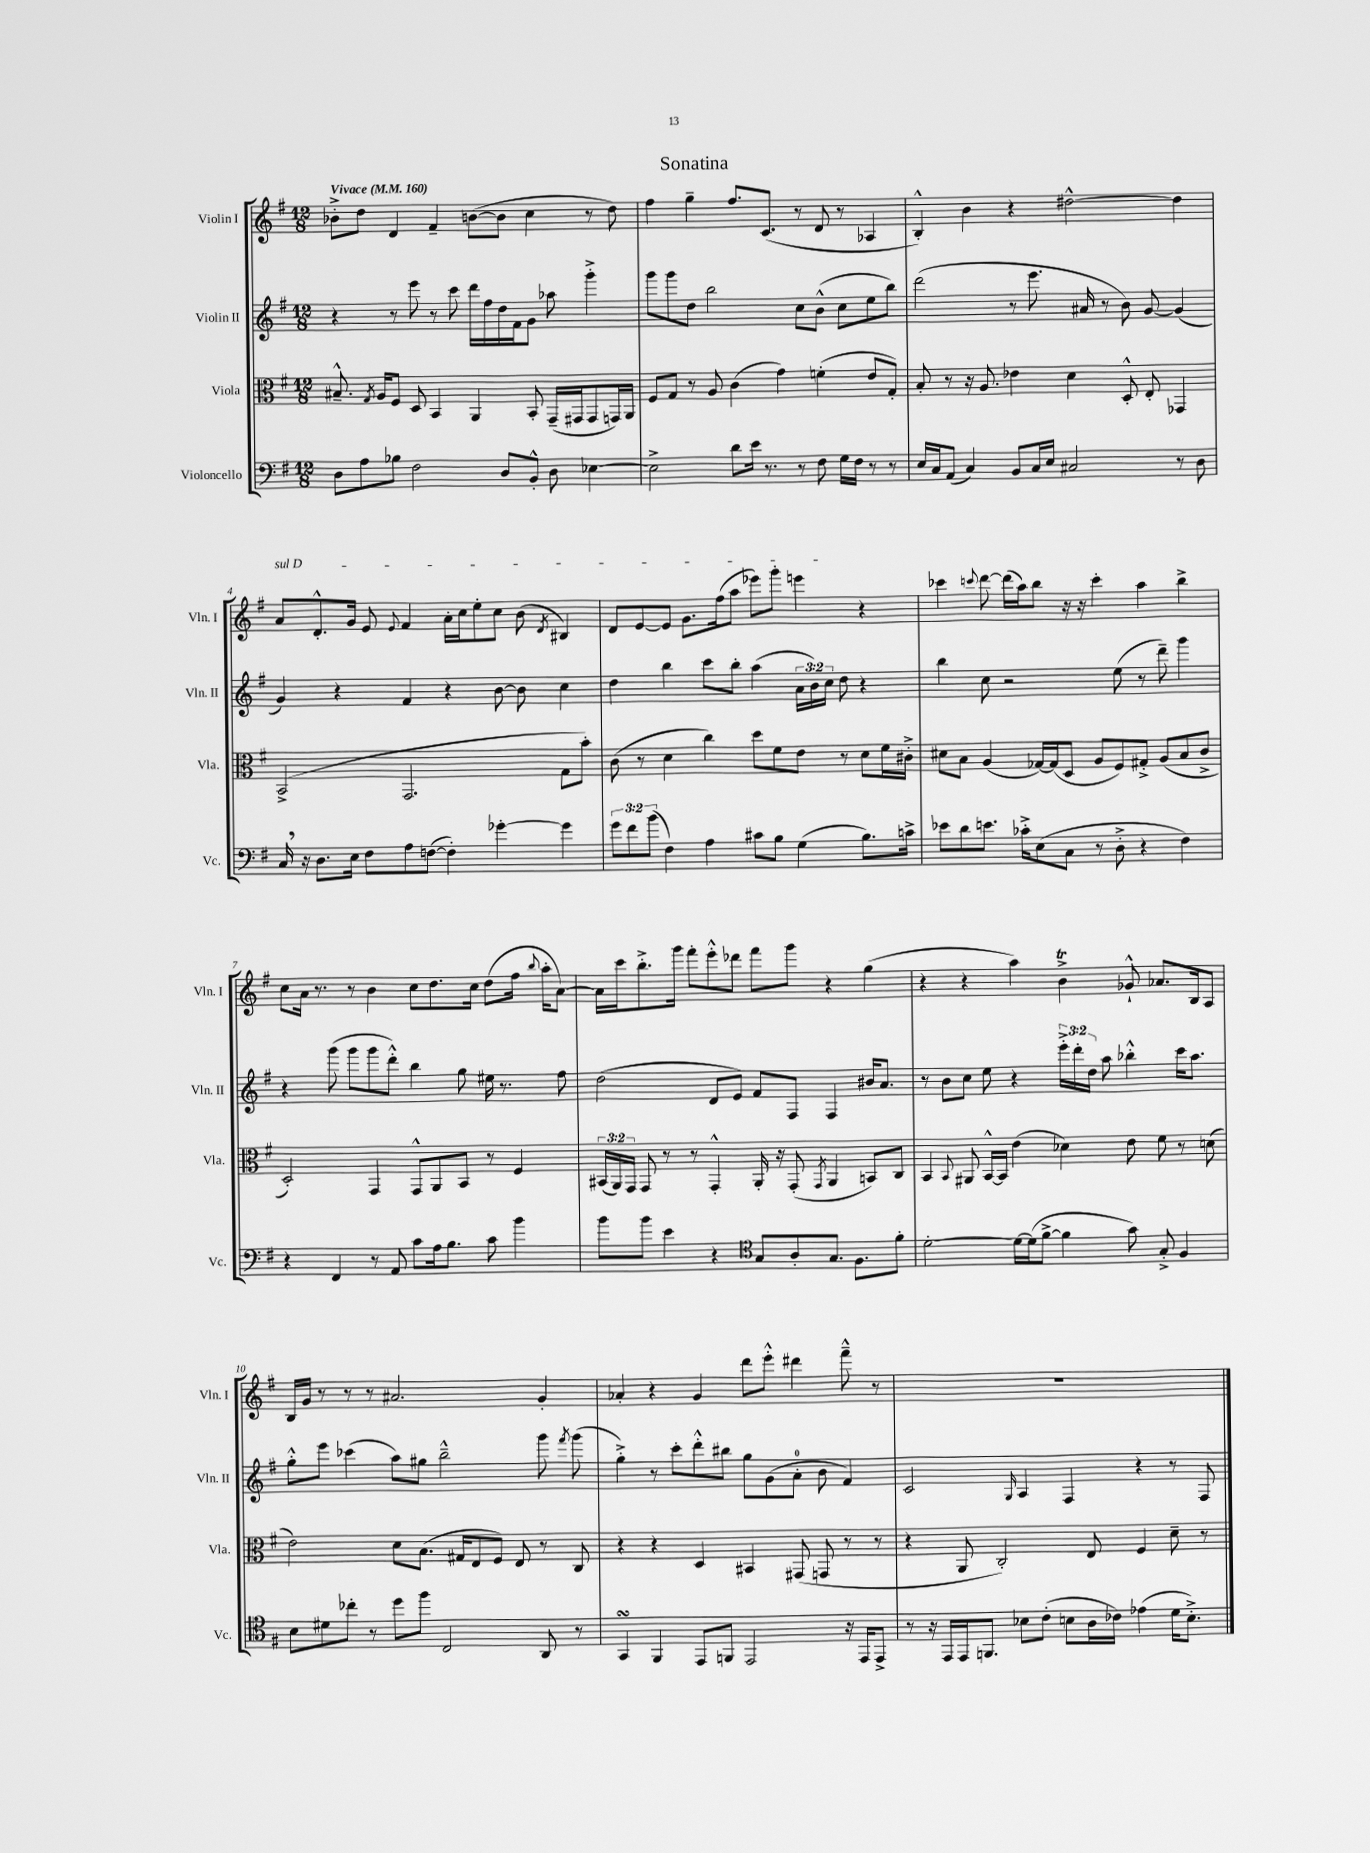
\header { title = "Sonatina" }
<<
\new StaffGroup <<
\new Staff = "s0" \with { instrumentName = "Violin I" shortInstrumentName = "Vln. I" } {
    \clef treble \key g \major \numericTimeSignature \time 12/8 \tempo "Vivace" 4 = 160
    \autoBeamOff bes'8[-.-> d''8] d'4 fis'4-- b'8[~( b'8] c''4 r8 d''8) |
    fis''4 g''4-- fis''8.[ c'8.]( r8 d'8 r8 aes4 |
    b4-.-^) b'4 r4 dis''2~-^ dis''4 |
    \once \override TextSpanner.bound-details.left.text = \markup { \italic "sul D" } a'8[\startTextSpan d'8.-.-^ g'16] e'8 \appoggiatura { e'8 } fis'4 a'16[-. c''16 e''8-. c''8] b'8( \acciaccatura { d'8 } bis4) |
    d'8[ e'8~ e'8] g'8.[ fis''16( a''8] ees'''8[) g'''8]-. e'''4\stopTextSpan r4 |
    ces'''4 \appoggiatura { c'''8 } d'''8~ d'''16[( a''16) b''8] r16 r16 c'''4-. a''4 b''4-> |
    c''8[ a'16] r8. r8 b'4 c''8[ d''8. c''16] d''8[( fis''16] \appoggiatura { b''8 } a''16[-. a'8]~) |
    a'16[ c'''16 b''8.-.-> g'''16] fis'''8[-. e'''8-.-^ des'''8] fis'''8[ g'''8] r4 g''4( |
    r4 r4 a''4) b'4->\trill ges'8-!-^ aes'8.[ b16 a8] |
    b16[ g'16] r8 r8 r8 ais'2. g'4-. |
    aes'4-. r4 g'4 d'''8[ e'''8]-.-^ dis'''4 fis'''8---^ r8 |
    R1. \bar "|." |
}
\new Staff = "s1" \with { instrumentName = "Violin II" shortInstrumentName = "Vln. II" } {
    \clef treble \key g \major \numericTimeSignature \time 12/8 \override Staff.TupletNumber.text = #tuplet-number::calc-fraction-text
    \autoBeamOff r4 r8 e'''8 r8 c'''8 d'''16[ fis''16 d''16 fis'16 g'8] aes''8 g'''4-.-> |
    g'''8[ g'''8 d''8] b''2 c''8[ b'8]-^( c''8[ e''8 b''8]) |
    d'''2( r8 e'''8. ais'16 r8 b'8) g'8~ g'4( |
    g'4) r4 fis'4 r4 b'8~ b'8 c''4 |
    d''4 b''4 c'''8[ b''8]-. a''4( \tuplet 3/2 { a'16[ b'16) c''16] } d''8 r4 |
    b''4 c''8 r2 e''8( r8 d'''8--) g'''4 |
    r4 g'''8( g'''8[ g'''8 d'''8]-.-^) b''4 g''8 eis''16 r8. fis''8 |
    d''2( d'8[ e'8]) fis'8[ fis8] fis4 bis'16[ a'8.] |
    r8 b'8[ c''8] e''8 r4 \tuplet 3/2 { e'''16[-.-> d'''16-. d''16] } a''8 bes''4-.-^ c'''16[ a''8.] |
    g''8[-.-^ e'''8] ces'''4( a''8[) gis''8] b''2---^ g'''8 \acciaccatura { fis'''8 } g'''8( |
    g''4-.->) r8 c'''8[-. d'''8-.-^ bis''8] g''8[ g'8( a'8]-0-. b'8 fis'4) |
    c'2 \grace { g16 } a4 fis4 r4 r8 fis8 \bar "|." |
}
\new Staff = "s2" \with { instrumentName = "Viola" shortInstrumentName = "Vla." } {
    \clef alto \key g \major \numericTimeSignature \time 12/8 \override Staff.TupletNumber.text = #tuplet-number::calc-fraction-text
    \autoBeamOff bis8.---^ \acciaccatura { g8 } a16[ fis8] d8 b,4 a,4 b,8-. g,16[--( gis,16 gis,8 g,16) a,16] |
    fis8[ g8] r8 a8 c'4( g'4) f'4-.( e'8[ g8]-.) |
    b8-. r8 r16 a8. ees'4 d'4 d8-.-^ e8-. ges,4 |
    b,2->( g,2. g8[ b'8]-.) |
    c'8( r8 d'4 c''4) d''8[ fis'8 e'8] r8 d'8[ fis'16 cis'16]-.-> |
    dis'8[ b8] a4( ges16[~) ges16( d8] a8[ fis8) gis8]-.-> a8[( b8 c'8]-> |
    d2-.) g,4 g,8[-^ a,8 b,8] r8 fis4 |
    \tuplet 3/2 { bis,16[( a,16) g,16] } g,8 r8 r8 g,4-.-^ a,16-. r16 g,8-.( \acciaccatura { g,8 } a,4 b,8[) c8] |
    b,4 \appoggiatura { b,8 } ais,8 b,16[~-^ b,16] e'4( des'4) e'8 fis'8 r8 d'8( |
    e'2) d'8[ b8.]( gis16[ e8 fis8]) e8 r8 c8 |
    r4 r4 d4 bis,4 gis,8( g,8 r8 r8 |
    r4 a,8 c2-.) e8 fis4 d'8-- r8 \bar "|." |
}
\new Staff = "s3" \with { instrumentName = "Violoncello" shortInstrumentName = "Vc." } {
    \clef bass \key g \major \numericTimeSignature \time 12/8 \override Staff.TupletNumber.text = #tuplet-number::calc-fraction-text
    \autoBeamOff d8[ a8 bes8] fis2 d8[ b,8]-.-^ d8 ees4~ |
    ees2-> d'8[ e'16] r8. r8 fis8 g16[ fis16] r8 r8 |
    e16[ c16 a,8]( c4) b,8[ c16 e16] cis2 r8 d8 |
    c16 \breathe r16 d8.[ e16] fis8[ a8 f8]~( f4-.) ges'4~-. ges'4 |
    \tuplet 3/2 { g'8[ fis'8 b'8]( } fis4) a4 cis'8[ b8] g4( b8.[) c'16]-> |
    ees'8[ d'8 e'8.] ces'16[-.-> e8( c8] r8 d8-.-> r4 fis4) |
    r4 fis,4 r8 a,8 c'8[ a16 b8.] c'8 b'4 |
    b'8[ b'8] e'4 r4 \clef tenor g8[ a8-. g8.] fis8.[ fis'8]-. |
    d'2~-. d'16[~ d'16( fis'8]~-> fis'4 g'8) g8-.-> fis4 |
    b8[ dis'8 ces''8]-. r8 d''8[ fis''8] c2 a,8 r8 |
    g,4\turn fis,4 e,8[ f,8] e,2 r16 e,16[ e,8]-> |
    r8 r16 e,16[ e,16 f,8.] bes8[ c'8]-.( b8[ a16 ces'16]) ees'4( d'16[ b8.]-.->) \bar "|." |
}
>>
>>
